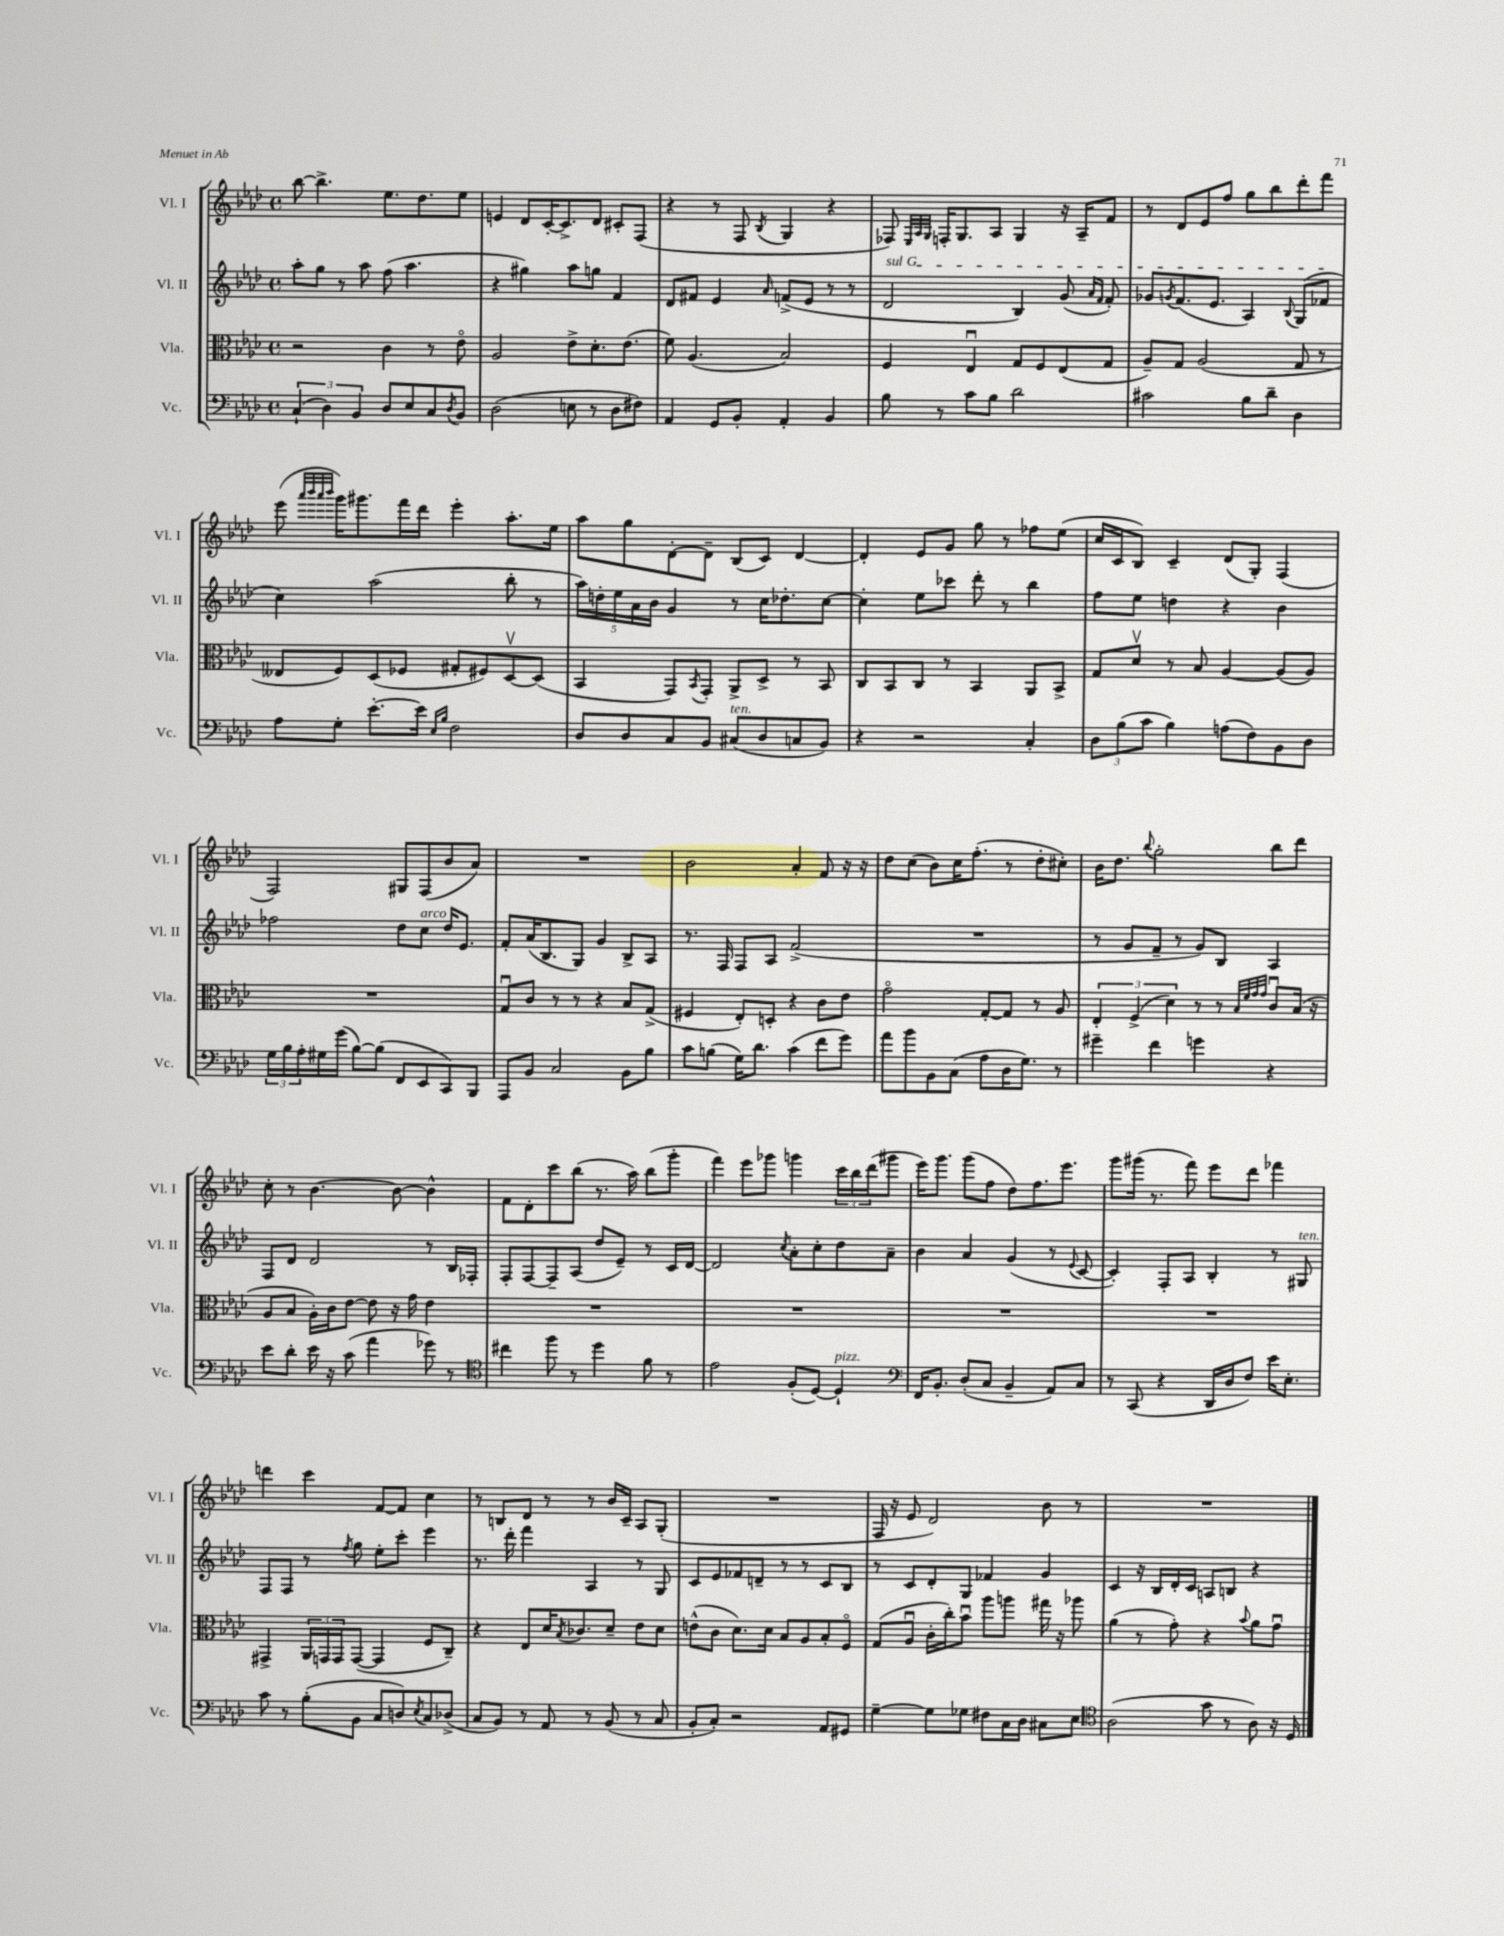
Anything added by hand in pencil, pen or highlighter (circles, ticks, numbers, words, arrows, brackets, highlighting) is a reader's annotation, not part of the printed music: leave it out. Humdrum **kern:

**kern	**kern	**kern	**kern
*part4	*part3	*part2	*part1
*staff4	*staff3	*staff2	*staff1
*I"Vc.	*I"Vla.	*I"Vl. II	*I"Vl. I
*I'Vc.	*I'Vla.	*I'Vl. II	*I'Vl. I
*clefF4	*clefC3	*clefG2	*clefG2
*k[b-e-a-d-]	*k[b-e-a-d-]	*k[b-e-a-d-]	*k[b-e-a-d-]
*M4/4	*M4/4	*M4/4	*M4/4
*met(c)	*met(c)	*met(c)	*met(c)
=96	=96	=96	=96
(6C`/	2r	8aa-'\L	[8bb-\
.	.	8gg\J	4.bb-^\]
6D-\)	.	.	.
.	.	8r	.
6BB-/	.	.	.
.	.	8aa-\	.
8D-/L	4c\	(8ff\	8.ee-\L
8E-/	.	4.aa-\	.
.	.	.	8.dd-\
8C/	8r	.	.
8qD-/	.	.	.
8BB-/J	8e-\	.	8ee-\J
=97	=97	=97	=97
(2D-\	2A-/	4r	4en/
.	.	4gg#X\)	8d-/L
.	.	.	[16c'/K
.	.	.	8.c^/]
8En\	8e-^\L	8aa-\L	.
8r	8.d-'\	8ggn\J	8d-/J
8D-\L	.	4f/	8c#X'/L
.	(8.e-\J	.	.
8F#X\J)	.	.	(8F/J
=98	=98	=98	=98
4AA-/	8f\)	8d-/L	4r
.	(4.A-/	8f#X/J	.
8GG/L	.	4e-/	8r
8BB-'/J	.	.	8F/
.	.	16qqa-/	8qB-/
4AA-'/	2B-/)	(8fn^/L	4G/
.	.	8e-/J	.
4BB-/	.	8r	4r
.	.	8r	.
=99	=99	=99	=99
!	!	!LO:TX:a:i:t=sul G	!
8B-\	4F/	2d-/	8F-X/)
.	.	.	32qqE-/LLL
.	.	.	32qqA-/
.	.	.	32qqG/JJJ
8r	.	.	16Fn'/KL
.	.	.	8.G/
8c\L	4E-u/	.	.
8B-\J	.	.	8A-/J
2d-\	8G/L	4B-/)	4G/
.	8F/	.	.
.	(8E-/	(8g/	16r
.	.	.	16A-~/KL
.	.	16qqa-/LL	.
.	.	16qqf/JJ	.
.	8G/J	8f'/)	8f/J
=100	=100	=100	=100
2c#X\	8A-~/L)	8g-X/L	8r
.	.	8qgn/	.
.	8G/J	(8.f/	8d-/L
.	(2A-/	.	8e-/
.	.	8.e-/J	.
.	.	.	8ff/J
8B-\L	.	4A-/)	8gg\L
8d-~\J	.	.	8bb-\
.	.	8qqB-/	.
4D-\	8G/	(8G/L	8ddd-'\
.	8r	8f-X/J	8fff\J
!!LO:LB:g=z
=101	=101	=101	=101
8A-\L	8E--X/L	4cc\)	(8eee-\
.	.	.	32qqaaa-/LLL
.	.	.	32qqbbb-/
.	.	.	32qqaaa-/
.	.	.	32qqbbb-/JJJ
8G'\J	8F/)	.	16ggg\KL)
.	.	.	8.ggg#X\
[8.e-'\L	(8D-/	(2aa-\	.
.	8F-X/J	.	16fff\L
16e-\Jk]	.	.	16ddd-\JJ
16qqE-/LL	.	.	.
16qqB-/JJ	.	.	.
2F\	8G#X'/L	.	4eee-'\
.	8F#X/)	.	.
.	[8D-v/	8bb-'\	8.aa-'\L
.	(8D-/J]	8r	.
.	.	.	16ee-\Jk
=102	=102	=102	=102
8D-/L	4BB-/	20aa-\LL)	8aa-\L
.	.	20ddn'\	.
.	.	20ee-\	.
8D-/	.	.	8gg\
.	.	20a-\	.
.	.	20b-\JJ	.
8C/	8GG/L)	4g/	[8d-'\
.	8qBB-/	.	.
8BB-/J	8GG'/J	.	8d-~\J]
!LO:TX:a:i:t=ten.	!	!	!
(8C#X/L	8AA-^/L	8r	(8B-/L
8D-/	8D-^/J	16cc\KL	8c/J)
.	.	8.dd-X'\	.
8Cn/	8r	.	[4d-/
8BB-/J)	8BB-/	[8cc\J	.
=103	=103	=103	=103
4r	8C/L	4cc'\]	4d-'/]
.	8BB-/	.	.
2r	8C/J	8ee-\L	8e-/L
.	8r	8ccc-X\J	8g/J
.	4BB-/	8ddd-'\	8gg\
.	.	8r	8r
4C'/	8AA-/L	4bb-\	8ff-X\L
.	8BB-^/J	.	(8ee-\J
=104	=104	=104	=104
12D-\L	8G/L	8ff\L	16cc/LL
.	.	.	16c/J
(12B-\	.	.	.
.	8d-v/J	8ee-\J	8B-/J)
12c\J	.	.	.
4B-\)	8r	4ddn\	4c~/
.	8B-/	.	.
(8An\L	[4A-/	4r	(8d-/L
8F\)	.	.	8G'/J)
8BB-\	(8A-/L]	4b-\	(4F/
8D-\J	8A-/J)	.	.
!!LO:LB:g=z
=105	=105	=105	=105
24G\LL	1r	2ff-X\	2F/)
24B-\	.	.	.
24A-'\	.	.	.
16G#X\	.	.	.
(16g\JJ	.	.	.
[8B-\L)	.	.	.
(8B-\J]	.	.	.
8FF/L	.	8dd-\L	8G#X/L
!	!	!LO:TX:a:i:t=arco	!
8EE-/	.	8cc\J	(8F/
8CC/)	.	16dd-/KL	8b-/
.	.	8.e-/J	.
8BBB-/J	.	.	8a-/J)
=106	=106	=106	=106
8AAA-/L	8Gu/L	8f'/L	1r
8BB-/J	8c/J	(16a-/K	.
.	.	8.B-/	.
2C/	8r	.	.
.	8r	8G/J)	.
.	4r	4g/	.
8BB-\L	8B-/L	8B-^/L	.
8B-\J	(8G^/J	8A-/J	.
=107	=107	=107	=107
8c\L	4F#X/	8.r	2b-\
(8Bn\J	.	.	.
.	.	16F/	.
16G\KL)	8E-'/L)	8F/L	.
8.d-\J	.	.	.
.	8Dn'/J	8A-/J	.
(4c\	4r	(2f^/	4a-'/
8f\L	8c\L	.	8f/
8g\J)	8e-\J	.	16r
.	.	.	16r
=108	=108	=108	=108
8a-\L	2g\	1r	8dd-\L
8b-\	.	.	(8cc\J
8BB-\	.	.	8b-\L)
(8C\J	.	.	16cc\K
.	.	.	(8.ff'\J
8A-\L	[8G'/L	.	.
16D-\K	8G/J]	.	8r
8.G\J)	.	.	.
.	8r	.	8dd-'\L
8r	8A-/	.	8cc#X'\J)
=109	=109	=109	=109
4g#X~\	6E-'/	8r	16b-\KL
.	.	.	8.dd-\J
.	.	8g/L	.
.	(6F^/	.	.
.	.	.	8qqbb-/
4f\	.	8f~/J	2gg'\
.	6d-\)	.	.
.	.	8r	.
4gn\	8r	8g/L)	.
.	8r	8B-/J	.
.	32qqB-/LLL	.	.
.	32qqf/	.	.
.	32qqg/	.	.
.	32qqg/JJJ	.	.
4r	8cu/L	4A-/	8bb-\L
.	(16B-/Jk	.	8ddd-\J
.	16r	.	.
!!LO:LB:g=z
=110	=110	=110	=110
8e-\L	8A-/L	8F/L	8cc'\
8d-'\J	8B-/J	8d-/J	8r
16e-\	16A-'\LL)	2d-/	[4.b-\
16r	16c\J	.	.
(8c\	[8e-\J	.	.
4a-\	8e-\]	.	.
.	16r	.	8b-\_
.	16g\	.	.
8g-X\)	4e-\	8r	4b-^^\]
8r	.	16B-/LL	.
.	.	16F-X'/JJ	.
=111	=111	=111	=111
*clefC4	*	*	*
4cc#X\	1r	8F'/L	8f\L
.	.	[8F/	8d-'\
8ff\	.	8F~/]	8ccc\
8r	.	(8A-/J	(8bb-\J
4dd-\	.	8dd-/L	8.r
.	.	8e-~/J)	.
.	.	.	16aa-\)
8f\	.	8r	(8bb-\L
8r	.	16c/LL	8ggg'\J
.	.	[16d-/JJ	.
=112	=112	=112	=112
2e-\	1r	2d-/]	4fff\)
.	.	.	8eee-\L
.	.	.	8ggg-X\J
.	.	8qcc/	.
(8F'/L	.	8a-'\L	4gggn\
[8D-/J)	.	8cc'\	.
!LO:TX:a:i:t=pizz.	!	!	!
4D-`/]	.	8dd-\	24ccc\LL
.	.	.	24bb-\
.	.	.	(24ddd-\J
.	.	8a-~\J	8ggg#X\J
=113	=113	=113	=113
*clefF4	*	*	*
16FF/KL	1r	4b-\	16eee-\KL)
8.BB-'/J	.	.	8.ggg\J
(8D-'/L	.	4a-/	(8ggg\L
8C/J	.	.	8ff\J
4BB-~/	.	(4g/	8dd-\L)
.	.	.	8.ff\
8AA-/L)	.	8r	.
.	.	.	8.eee-\J
.	.	8qqe-/	.
8C/J	.	[8c/	.
=114	=114	=114	=114
8r	1r	4c'/])	8ggg\L
(8CC/	.	.	(16ggg#X\Jk
.	.	.	8.r
4r	.	8F'/L	.
.	.	8A-/J	8fff\)
16DD-/LL	.	4B-'/	8eee-\L
16D-/J	.	.	.
8F/J)	.	.	8ddd-\J
16e-\KL	.	8r	4fff-X\
8.E-'\J	.	.	.
!	!	!LO:TX:a:i:t=ten.	!
.	.	8G#X/	.
!!LO:LB:g=z
=115	=115	=115	=115
8c\	4GG#X^/	8F/L	4dddn\
8r	.	8F/J	.
(8B-'\L	24AA-/LL	8r	4ccc\
.	24GGn/	.	.
.	24GG/J	.	.
.	.	8qff/	.
8BB-\J	([8GG/J	8gg\	.
8C/L	4GG/]	8ee-'\L	[8f/L
8Dn/)	.	8ccc'\J	8f/J]
8qE-/	.	.	.
8C/	8F/L	4eee-\	4cc\
(8D-X^/J	8C~/J)	.	.
=116	=116	=116	=116
8C/L	4r	8.r	8r
8BB-/J)	.	.	8Bn/L
.	.	16ddd-'\	.
8r	8E-/L	4fff\	8d-/J
8AA-/	16d-/K	.	8r
.	8qB-/	.	.
.	8.c-X/	.	.
8r	.	4A-/	8r
(8BB-/	8d-~/J	.	16b-/LL
.	.	.	16c~/JJ
8r	8e-\L	8r	8A-/L
8C/	8d-\J	8G/	(8G'/J
=117	=117	=117	=117
8BB-'/L	(8en^^\L	8c/L	1r
8C'/J)	8c\J	8e-/	.
2r	8.d-\L)	8f-X/	.
.	.	8dn~/J	.
.	16d-\Jk	.	.
.	8B-/L	8r	.
.	8A-/	8r	.
8AA-/L	8B-'/	8c/L	.
8GG#X/J	8F/J	8B-/J	.
=118	=118	=118	=118
[4G~\	(8G/L	8r	16F/
.	.	.	16r
.	8A-u/J	8c/L	8e-/
8G\L]	16c'\LL	8d-'/	2d-/)
.	16cc'\J)	.	.
8G-X\J	8b-u\J	8G/J	.
8F#X\L	8aa-\L	4f-X/	.
16C\L	8aan\J	.	.
16D-\JJ	.	.	.
8C#X\L	16gg#X\	4g/	8b-\
.	16r	.	.
8E-\J	8aa-X\	.	8r
=119	=119	=119	=119
*clefC4	*	*	*
(2A-\	(4a-\	4c/	1r
.	8r	16r	.
.	.	16B-/LL	.
.	8g'\)	16d-'/	.
.	.	16c/JJ	.
8g\	4r	8An/L	.
8r	.	8Bn/J	.
.	8qqb-/	.	.
8A-\)	8a-\L	4r	.
16r	8gu\J	.	.
16D-/	.	.	.
==	==	==	==
*-	*-	*-	*-
